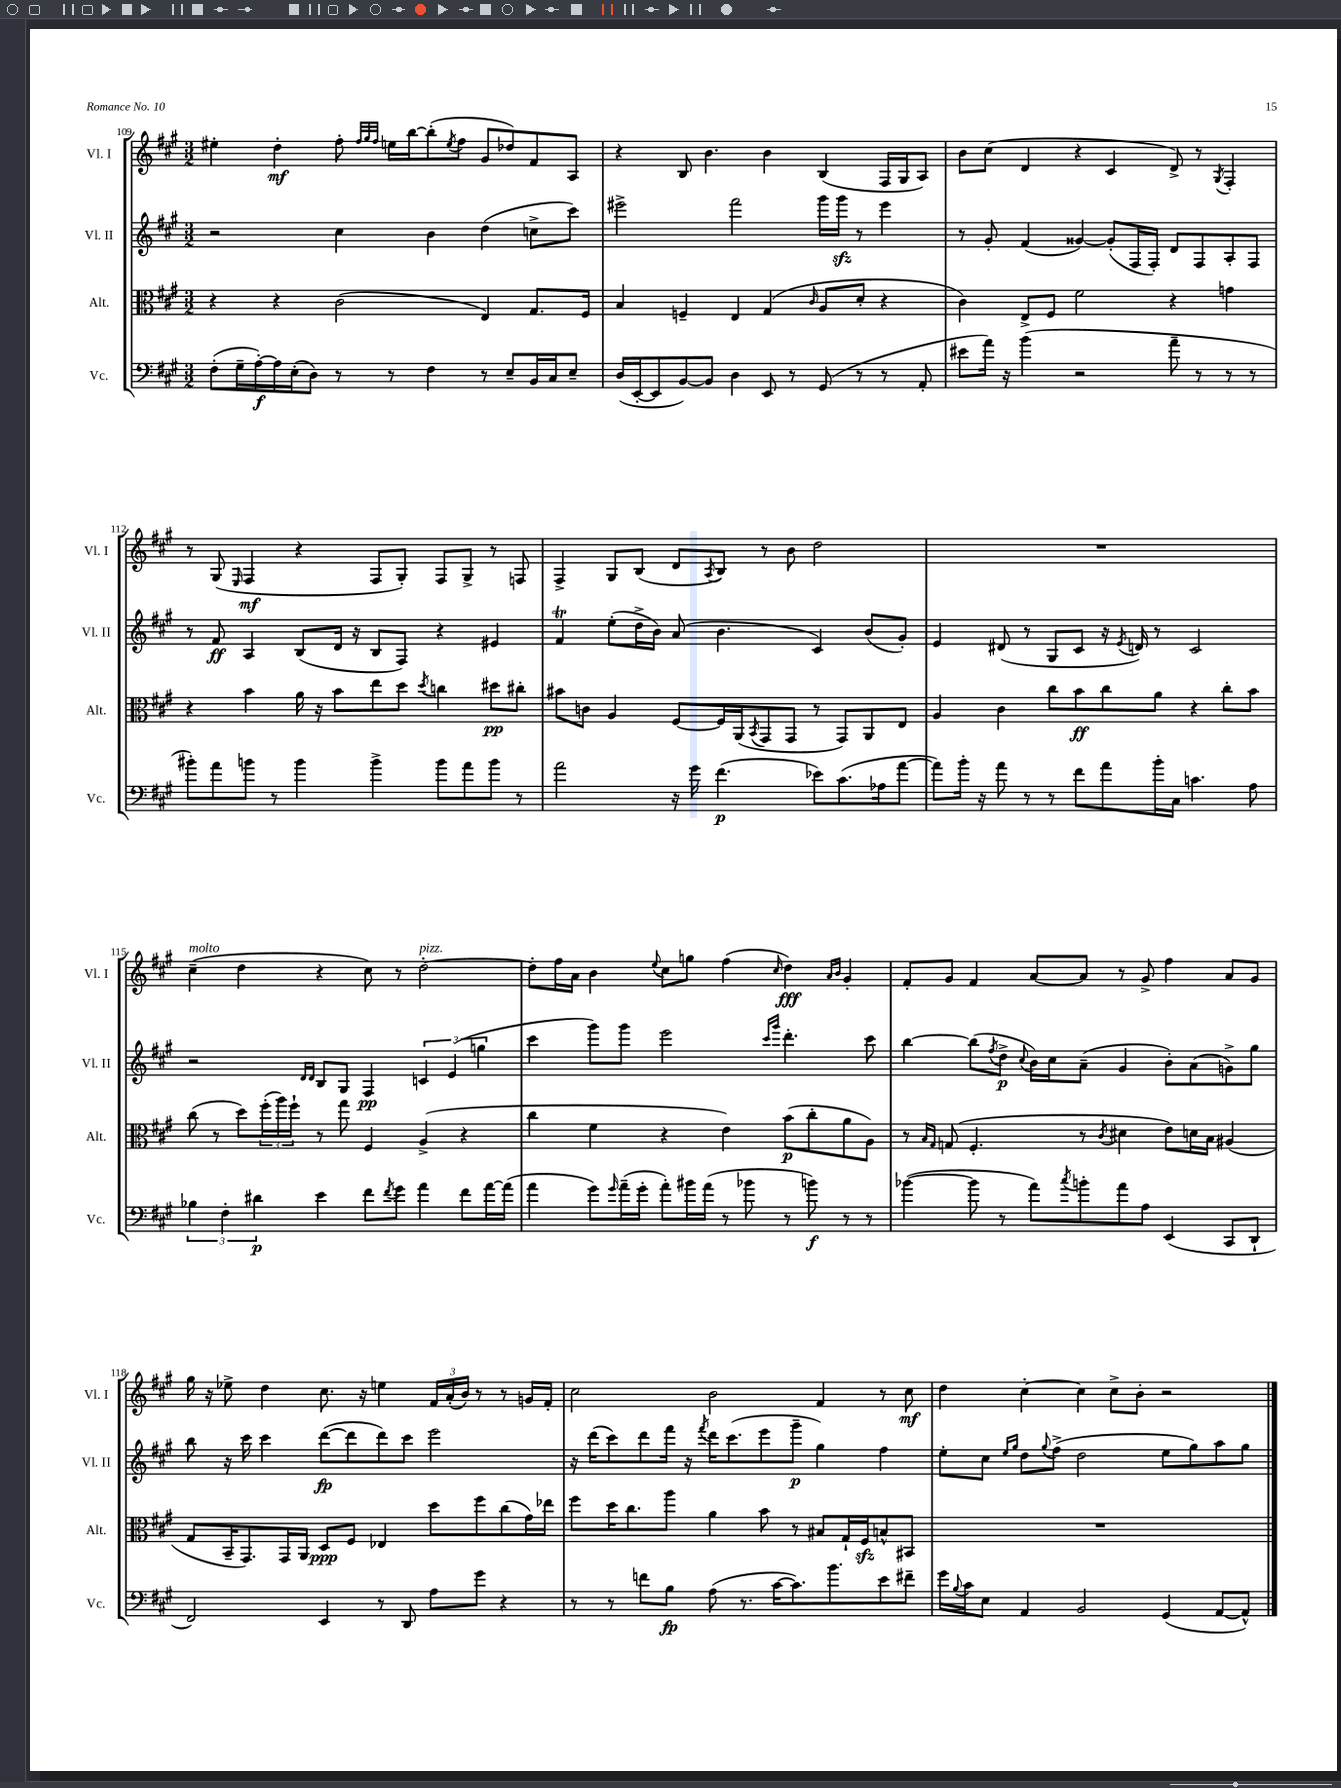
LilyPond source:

<<
\new StaffGroup <<
\new Staff = "s0" \with { instrumentName = "Vl. I" shortInstrumentName = "Vl. I" } {
    \clef treble \key a \major \numericTimeSignature \time 3/2
    eis''4-. d''4-.\mf fis''8-. \grace { fis''32 gis''32 fis''32 } e''16 b''16~ b''8-.( \acciaccatura { e''8 } fis''8 gis'8 des''8) fis'8 a8 |
    r4 b8 b'4. b'4 b4( fis16 gis16 a8) |
    b'8 cis''8( d'4 r4 cis'4 d'8->) r8 \acciaccatura { gis8 } fis4-. |
    r8 gis8( \grace { e16 } fis4\mf r4 fis8 gis8-.) fis8 gis8-> r8 f8 |
    fis4-> gis8 b8( d'8 \acciaccatura { a8 } b8) r8 b'8 d''2 |
    R1. |
    cis''4--^\markup { \italic "molto" }( d''4 r4 cis''8) r8 d''2~-.^\markup { \italic "pizz." } |
    d''8-. fis''16 a'16 b'4 \appoggiatura { e''8 } cis''8 g''8 fis''4( \grace { cis''16 } d''4\fff) \grace { a'16 b'16 } gis'4-. |
    fis'8-. gis'8 fis'4 a'8~ a'8 r8 gis'8-> fis''4 a'8 gis'8 |
    gis''16 r16 ees''8-> d''4 cis''8. r16 e''4 \tuplet 3/2 { fis'16 a'16-.( b'16) } r8 r8 g'16 fis'16-. |
    cis''2 b'2 fis'4 r8 cis''8\mf |
    d''4 cis''4~-. cis''4 cis''8-> b'8-. r2 \bar "|." |
}
\new Staff = "s1" \with { instrumentName = "Vl. II" shortInstrumentName = "Vl. II" } {
    \clef treble \key a \major \numericTimeSignature \time 3/2
    r2 cis''4 b'4 d''4( c''8-> cis'''8) |
    eis'''2-> fis'''2 gis'''16 gis'''16\sfz r8 eis'''4 |
    r8 gis'8-. fis'4( gisis'4~) gisis'8-.( fis16 fis16-.) d'8 fis8 a8-. fis8 |
    r8 fis'8\ff a4 b8( d'16 r16 b8 fis8) r4 eis'4 |
    fis'4\trill e''8-.( d''16-> b'16) a'8( b'4. cis'4) b'8( gis'8-.) |
    e'4 dis'8( r8 gis8 cis'8 r16 \acciaccatura { e'8 } d'16) r8 cis'2 |
    r2 \grace { d'16 d'16 } b8 gis8 fis4\pp \tuplet 3/2 { c'4 e'4( g''4 } |
    cis'''4 gis'''8) gis'''8 e'''2 \grace { cis'''16 gis'''16 } d'''4.-. cis'''8 |
    b''4~ b''8( \acciaccatura { fis''8 } d''8->\p \appoggiatura { cis''8 } b'16) cis''16 a'8--( gis'4 b'8-.) a'8( g'8->) gis''8 |
    b''8 r16 cis'''16 cis'''4 d'''8~\fp( d'''8 d'''8) cis'''8 e'''2 |
    r16 d'''16( cis'''8) d'''8 fis'''16 r16 \acciaccatura { fis'''8 } d'''16 cis'''8.( e'''8 gis'''8--\p gis''4) fis''4 |
    e''8-. cis''8 \grace { e''16 gis''16 } d''8 \appoggiatura { gis''8 } fis''8->( d''2 e''8 gis''8) a''8 gis''8 \bar "|." |
}
\new Staff = "s2" \with { instrumentName = "Alt." shortInstrumentName = "Alt." } {
    \clef alto \key a \major \numericTimeSignature \time 3/2
    r4 r4 cis'2( e4) gis8. fis16 |
    b4 f4-- e4 gis4( \grace { cis'16 } a8 d'8-. r4 |
    cis'4) e8-> fis8 fis'2 r4 g'4 |
    r4 b'4 a'16 r16 b'8 e''8 d''8 \acciaccatura { d''8 } c''4 dis''8\pp cis''8-. |
    bis'8 c'8 a4 fis8~ fis16 a,16( \acciaccatura { b,8 } gis,8 gis,8 r8 gis,8) a,8 e8 |
    a4 cis'4 cis''8 b'8\ff cis''8 a'8 r4 cis''8-. b'8 |
    cis''8( r8 d''8) \tuplet 3/2 { fis''16-.( a''16) fis''16-! } r8 gis''8 fis4 a4->( r4 |
    cis''4 fis'4 r4 e'4) b'8\p( cis''8-. a'8 a8) |
    r8 \grace { b16 gis16 } g8( fis4.-. r8 \acciaccatura { cis'8 } dis'4 e'8) d'16 b16 ais4( |
    gis8 b,16-- gis,8.) gis,16 a,16 d8\ppp fis8 ees4 d''8 fis''8 cis''8( gis'16) ees''16 |
    fis''8 d''16 cis''8. a''8 a'4 b'8 r8 bis8 gis16-! fis16\sfz b8-^ bis,8 |
    R1. \bar "|." |
}
\new Staff = "s3" \with { instrumentName = "Vc." shortInstrumentName = "Vc." } {
    \clef bass \key a \major \numericTimeSignature \time 3/2
    fis8-.( gis16-- a16~-.\f) a16 e16-.( d8) r8 r8 fis4 r8 e8-- b,16 cis16 e8-- |
    d16( e,16~-. e,8 b,8~) b,8 d4 e,8 r8 gis,8( r8 r8 a,8-. |
    eis'8 a'16) r16 b'4( r2 a'8-- r8 r8 r8 |
    bis'8-.) a'8 b'8 r8 b'4 b'4-> b'8 a'8 b'8 r8 |
    a'2 r16 gis'16 fis'4.\p( ees'8) cis'8.( aes16 a'8~ |
    a'8) b'16-. r16 a'8 r8 r8 fis'8 a'8 b'16-. cis16 c'4. a8 |
    \tuplet 3/2 { bes4 fis4-. dis'4\p } e'4 fis'8 \acciaccatura { fis'8 } gis'8 a'4 fis'8 a'16~ a'16( |
    a'4 gis'8) \grace { gis'16 } a'16--( gis'16-. a'8-.) bis'16 a'16( r8 bes'8 r8 b'8\f) r8 r8 |
    bes'4~( bes'8 r8 a'8) \acciaccatura { cis''8 } b'8-. a'8 a8 e,4( cis,8 d,8-! |
    fis,2) e,4 r8 d,8 a8 gis'8 r4 |
    r8 r8 f'8 b8\fp a8( r8. cis'16~ cis'8.) b'8. e'8 fis'8-- |
    gis'16 \appoggiatura { b8 } cis'16 e8 a,4 b,2 gis,4( a,8~ a,8-^) \bar "|." |
}
>>
>>
\layout { \context { \Score currentBarNumber = #109 } }
